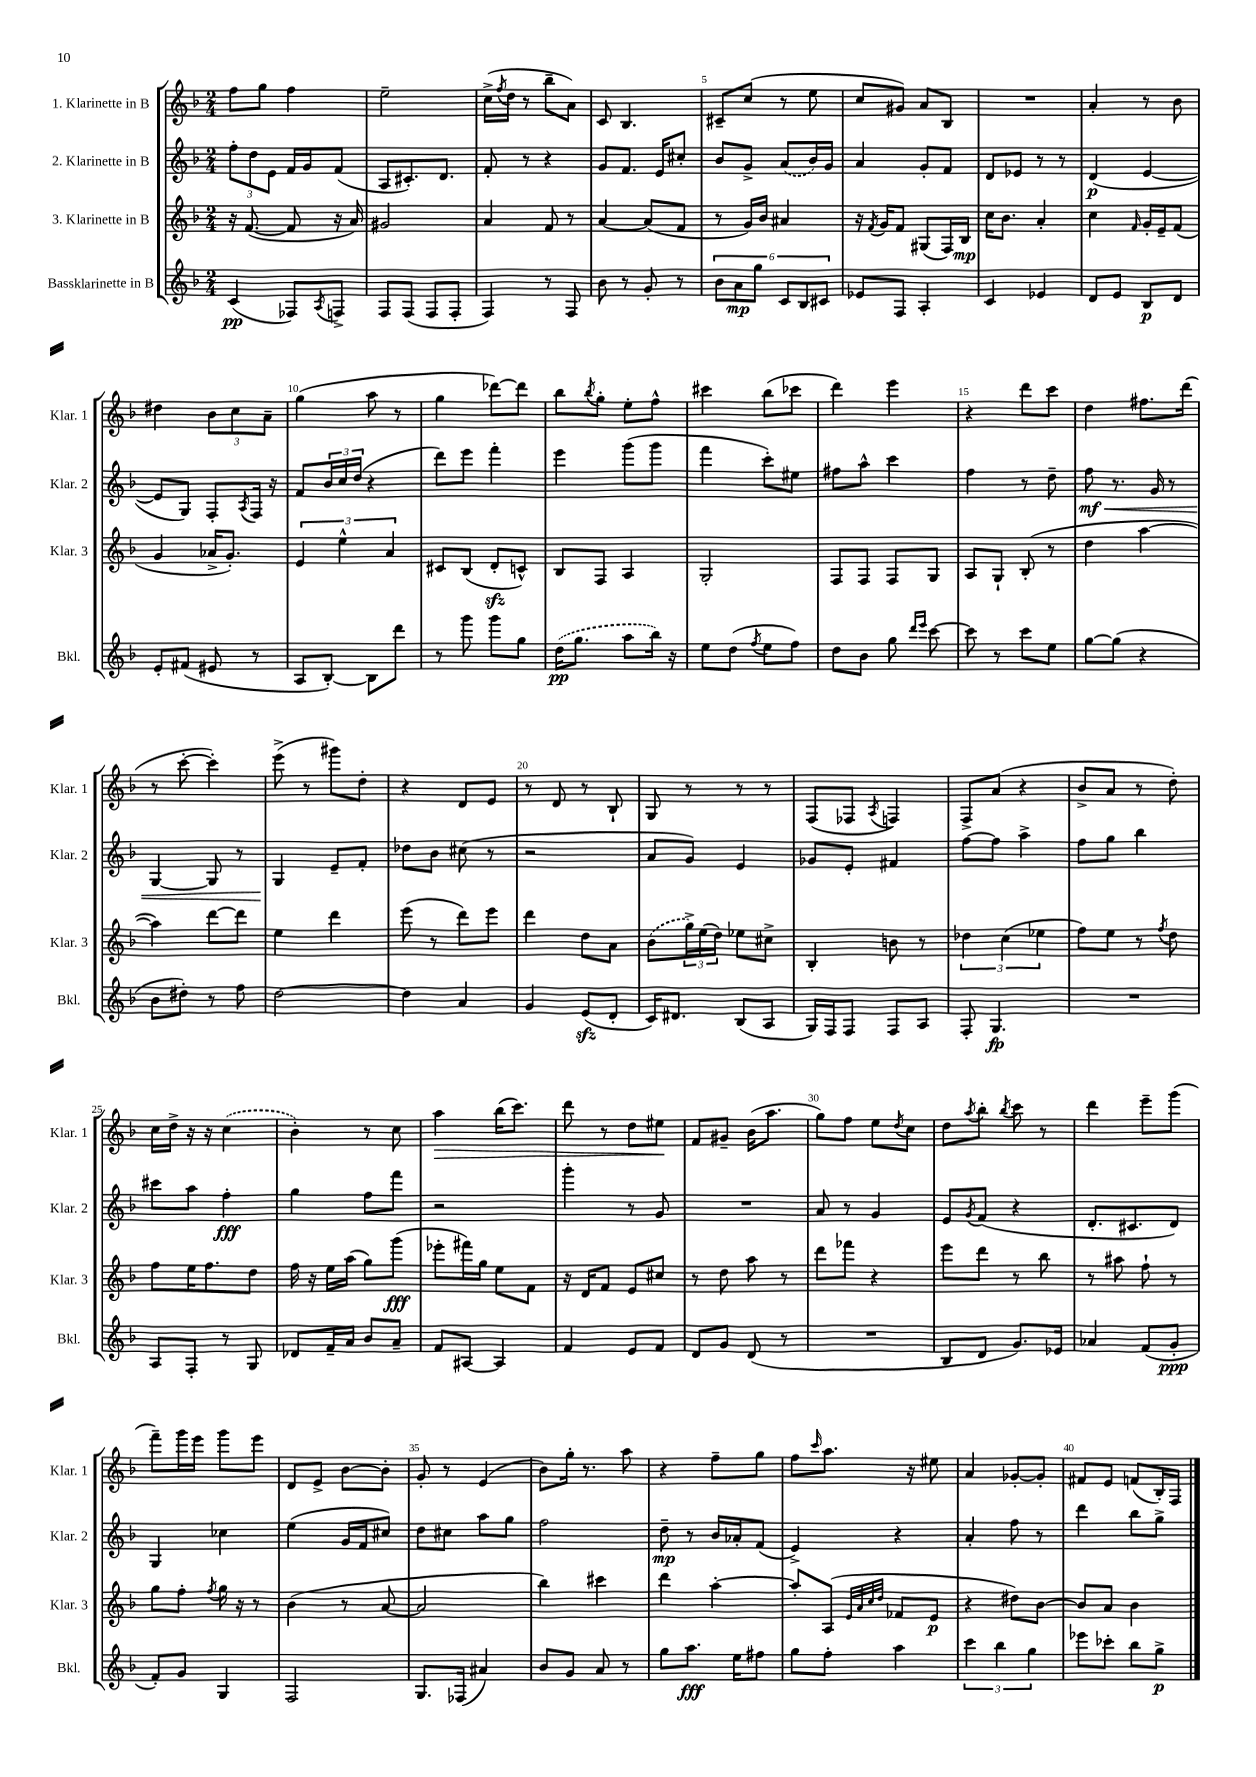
<<
\new StaffGroup <<
\new Staff = "s0" \with { instrumentName = "1. Klarinette in B" shortInstrumentName = "Klar. 1" } {
    \clef treble \key f \major \numericTimeSignature \time 2/4
    f''8 g''8 f''4 |
    e''2-- |
    c''16->( \acciaccatura { f''8 } d''16 r8 bes''8-- a'8) |
    c'8 bes4. |
    cis'8-- c''8( r8 e''8 |
    c''8 gis'8) a'8 bes8 |
    R2 |
    a'4-. r8 bes'8 |
    dis''4 \tuplet 3/2 { bes'8 c''8 a'8-- } |
    g''4( a''8 r8 |
    g''4 des'''8~) des'''8 |
    bes''8 \acciaccatura { bes''8 } g''8-. e''8-. f''8-^ |
    cis'''4 bes''8( ces'''8 |
    d'''4) e'''4 |
    r4 d'''8 c'''8 |
    d''4 fis''8. d'''16( |
    r8 c'''8~-. c'''4-.) |
    e'''8->( r8 gis'''8) d''8-. |
    r4 d'8 e'8 |
    r8 d'8 r8 bes8-! |
    g8 r8 r8 r8 |
    f8( fes8 \acciaccatura { a8 } f4) |
    f8-> a'8( r4 |
    bes'8-> a'8 r8 d''8-.) |
    c''16 d''16-> r16 r16 \once \slurDashed c''4( |
    bes'4-.) r8 c''8 |
    a''4\> bes''16( c'''8.) |
    d'''8 r8 d''8 eis''8\! |
    f'8 gis'8-- bes'16( a''8. |
    g''8) f''8 e''8 \acciaccatura { d''8 } c''8 |
    d''8 \acciaccatura { a''8 } bes''8-. \acciaccatura { bes''8 } c'''8 r8 |
    d'''4 e'''8-- g'''8( |
    f'''8--) g'''16 e'''16 g'''8 e'''8 |
    d'8 e'8-> bes'8~ bes'8-. |
    g'8-. r8 e'4( |
    bes'8) g''16-. r8. a''8 |
    r4 f''8-- g''8 |
    f''8 \grace { c'''16 } a''8. r16 eis''8 |
    a'4 ges'8~-. ges'8-. |
    fis'8 e'8 f'8( bes16-.) f16 \bar "|." |
}
\new Staff = "s1" \with { instrumentName = "2. Klarinette in B" shortInstrumentName = "Klar. 2" } {
    \clef treble \key f \major \numericTimeSignature \time 2/4
    \tuplet 3/2 { f''8-. d''8 e'8 } f'16 g'16 f'8( |
    a8 cis'8.-.) d'8. |
    f'8-. r8 r4 |
    g'8 f'8. e'16 cis''8-. |
    bes'8 g'8-> \once \slurDashed a'8( bes'16) g'16 |
    a'4 g'8-. f'8 |
    d'8 ees'8 r8 r8 |
    d'4\p( e'4~ |
    e'8 g8) f8-. \acciaccatura { a8 } f16 r16 |
    f'8 \tuplet 3/2 { bes'16 c''16 d''16( } r4 |
    d'''8) e'''8 f'''4-. |
    e'''4 g'''8( g'''8 |
    f'''4 c'''8-.) eis''8 |
    fis''8 a''8-^ c'''4 |
    f''4 r8 d''8-- |
    f''8\mf\< r8. g'16 r8 |
    g4~ g8 r8 |
    g4\! e'8-- f'8-. |
    des''8 bes'8 cis''8( r8 |
    r2 |
    a'8 g'8) e'4 |
    ges'8 e'8-. fis'4 |
    f''8~ f''8 a''4-> |
    f''8 g''8 bes''4 |
    cis'''8 a''8 f''4-.\fff |
    g''4 f''8 f'''8 |
    r2 |
    g'''4-. r8 g'8 |
    R2 |
    a'8 r8 g'4 |
    e'8 \acciaccatura { g'8 } f'8( r4 |
    d'8.-. cis'8. d'8) |
    g4 ces''4 |
    e''4( g'16 f'16 cis''8) |
    d''8 cis''8 a''8 g''8 |
    f''2 |
    d''8--\mp r8 bes'16 aes'16-. f'8( |
    e'4->) r4 |
    a'4-. f''8 r8 |
    d'''4 bes''8 g''8-> \bar "|." |
}
\new Staff = "s2" \with { instrumentName = "3. Klarinette in B" shortInstrumentName = "Klar. 3" } {
    \clef treble \key f \major \numericTimeSignature \time 2/4
    r16 f'8.~( f'8 r16 a'16) |
    gis'2 |
    a'4 f'8 r8 |
    a'4~ a'8( f'8 |
    r8 g'16) bes'16 ais'4 |
    r16 \acciaccatura { f'8 } g'16 f'8 gis8( f16) bes16\mp |
    c''16 bes'8. a'4-. |
    c''4 \grace { f'16 } g'16-. e'16-- f'8( |
    g'4 aes'16-> g'8.-.) |
    \tuplet 3/2 { e'4 e''4-^ a'4 } |
    cis'8 bes8( d'8-.\sfz c'8-^) |
    bes8 f8 a4 |
    g2-. |
    f8 f8 f8 g8 |
    a8 g8-! bes8-.( r8 |
    d''4 a''4~ |
    a''4) d'''8~ d'''8 |
    e''4 d'''4 |
    e'''8( r8 d'''8) e'''8 |
    d'''4 d''8 a'8 |
    \once \slurDashed bes'8( \tuplet 3/2 { g''16->) e''16( d''16) } ees''8 cis''8-> |
    bes4-. b'8 r8 |
    \tuplet 3/2 { des''4 c''4( ees''4 } |
    f''8) e''8 r8 \acciaccatura { f''8 } d''8 |
    f''8 e''16 f''8. d''8 |
    f''16 r16 e''16 a''16( g''8) g'''8\fff( |
    ees'''8-. fis'''16) g''16 e''8 f'8 |
    r16 d'16 f'8 e'8 cis''8 |
    r8 d''8 a''8 r8 |
    d'''8 fes'''8 r4 |
    e'''8 d'''8 r8 bes''8 |
    r8 ais''8 f''8-! r8 |
    g''8 f''8-. \acciaccatura { f''8 } g''16 r16 r8 |
    bes'4( r8 a'8~ |
    a'2 |
    bes''4) cis'''4 |
    d'''4 a''4~-. |
    a''8-. a8( \grace { e'32 a'32 c''32 d''32 } fes'8 e'8\p |
    r4 dis''8) bes'8~ |
    bes'8 a'8 bes'4 \bar "|." |
}
\new Staff = "s3" \with { instrumentName = "Bassklarinette in B" shortInstrumentName = "Bkl." } {
    \clef treble \key f \major \numericTimeSignature \time 2/4
    c'4\pp( fes8) \acciaccatura { a8 } f8-> |
    f8 f8( f8 f8-. |
    f4) r8 f8 |
    bes'8 r8 g'8-. r8 |
    \tuplet 6/4 { bes'8 a'8\mp g''8 c'8 bes8 cis'8 } |
    ees'8 f8 a4-. |
    c'4 ees'4 |
    d'8 e'8 bes8\p d'8 |
    e'8-. fis'8( eis'8 r8 |
    a8 bes8~-.) bes8 d'''8 |
    r8 g'''8 g'''8 g''8 |
    \once \slurDashed d''16\pp( g''8. a''8 bes''16) r16 |
    e''8 d''8( \acciaccatura { f''8 } e''8 f''8) |
    d''8 bes'8 g''8 \grace { d'''16 e'''16 } c'''8~ |
    c'''8 r8 c'''8 e''8 |
    g''8~ g''8( r4 |
    bes'8 dis''8-.) r8 f''8 |
    d''2~ |
    d''4 a'4 |
    g'4 e'8\sfz( d'8-. |
    c'16) dis'8. bes8( a8 |
    g16) f16 f8 f8 a8 |
    f8-. g4.\fp |
    R2 |
    a8 f8-. r8 g8 |
    des'8 f'16-- a'16 bes'8 a'8-- |
    f'8 ais8~ ais4 |
    f'4 e'8 f'8 |
    d'8 g'8 d'8( r8 |
    R2 |
    bes8 d'8 g'8.) ees'16 |
    aes'4 f'8( g'8-.\ppp |
    f'8-.) g'8 g4 |
    f2 |
    g8. fes16( ais'4) |
    bes'8 g'8 a'8 r8 |
    g''8 a''8.\fff e''16 fis''8 |
    g''8 f''8-. a''4 |
    \tuplet 3/2 { c'''4 bes''4 g''4 } |
    ees'''8 ces'''8-. bes''8 g''8->\p \bar "|." |
}
>>
>>
\layout { \context { \Score \override BarNumber.break-visibility = ##(#f #t #t) barNumberVisibility = #(every-nth-bar-number-visible 5) } }
